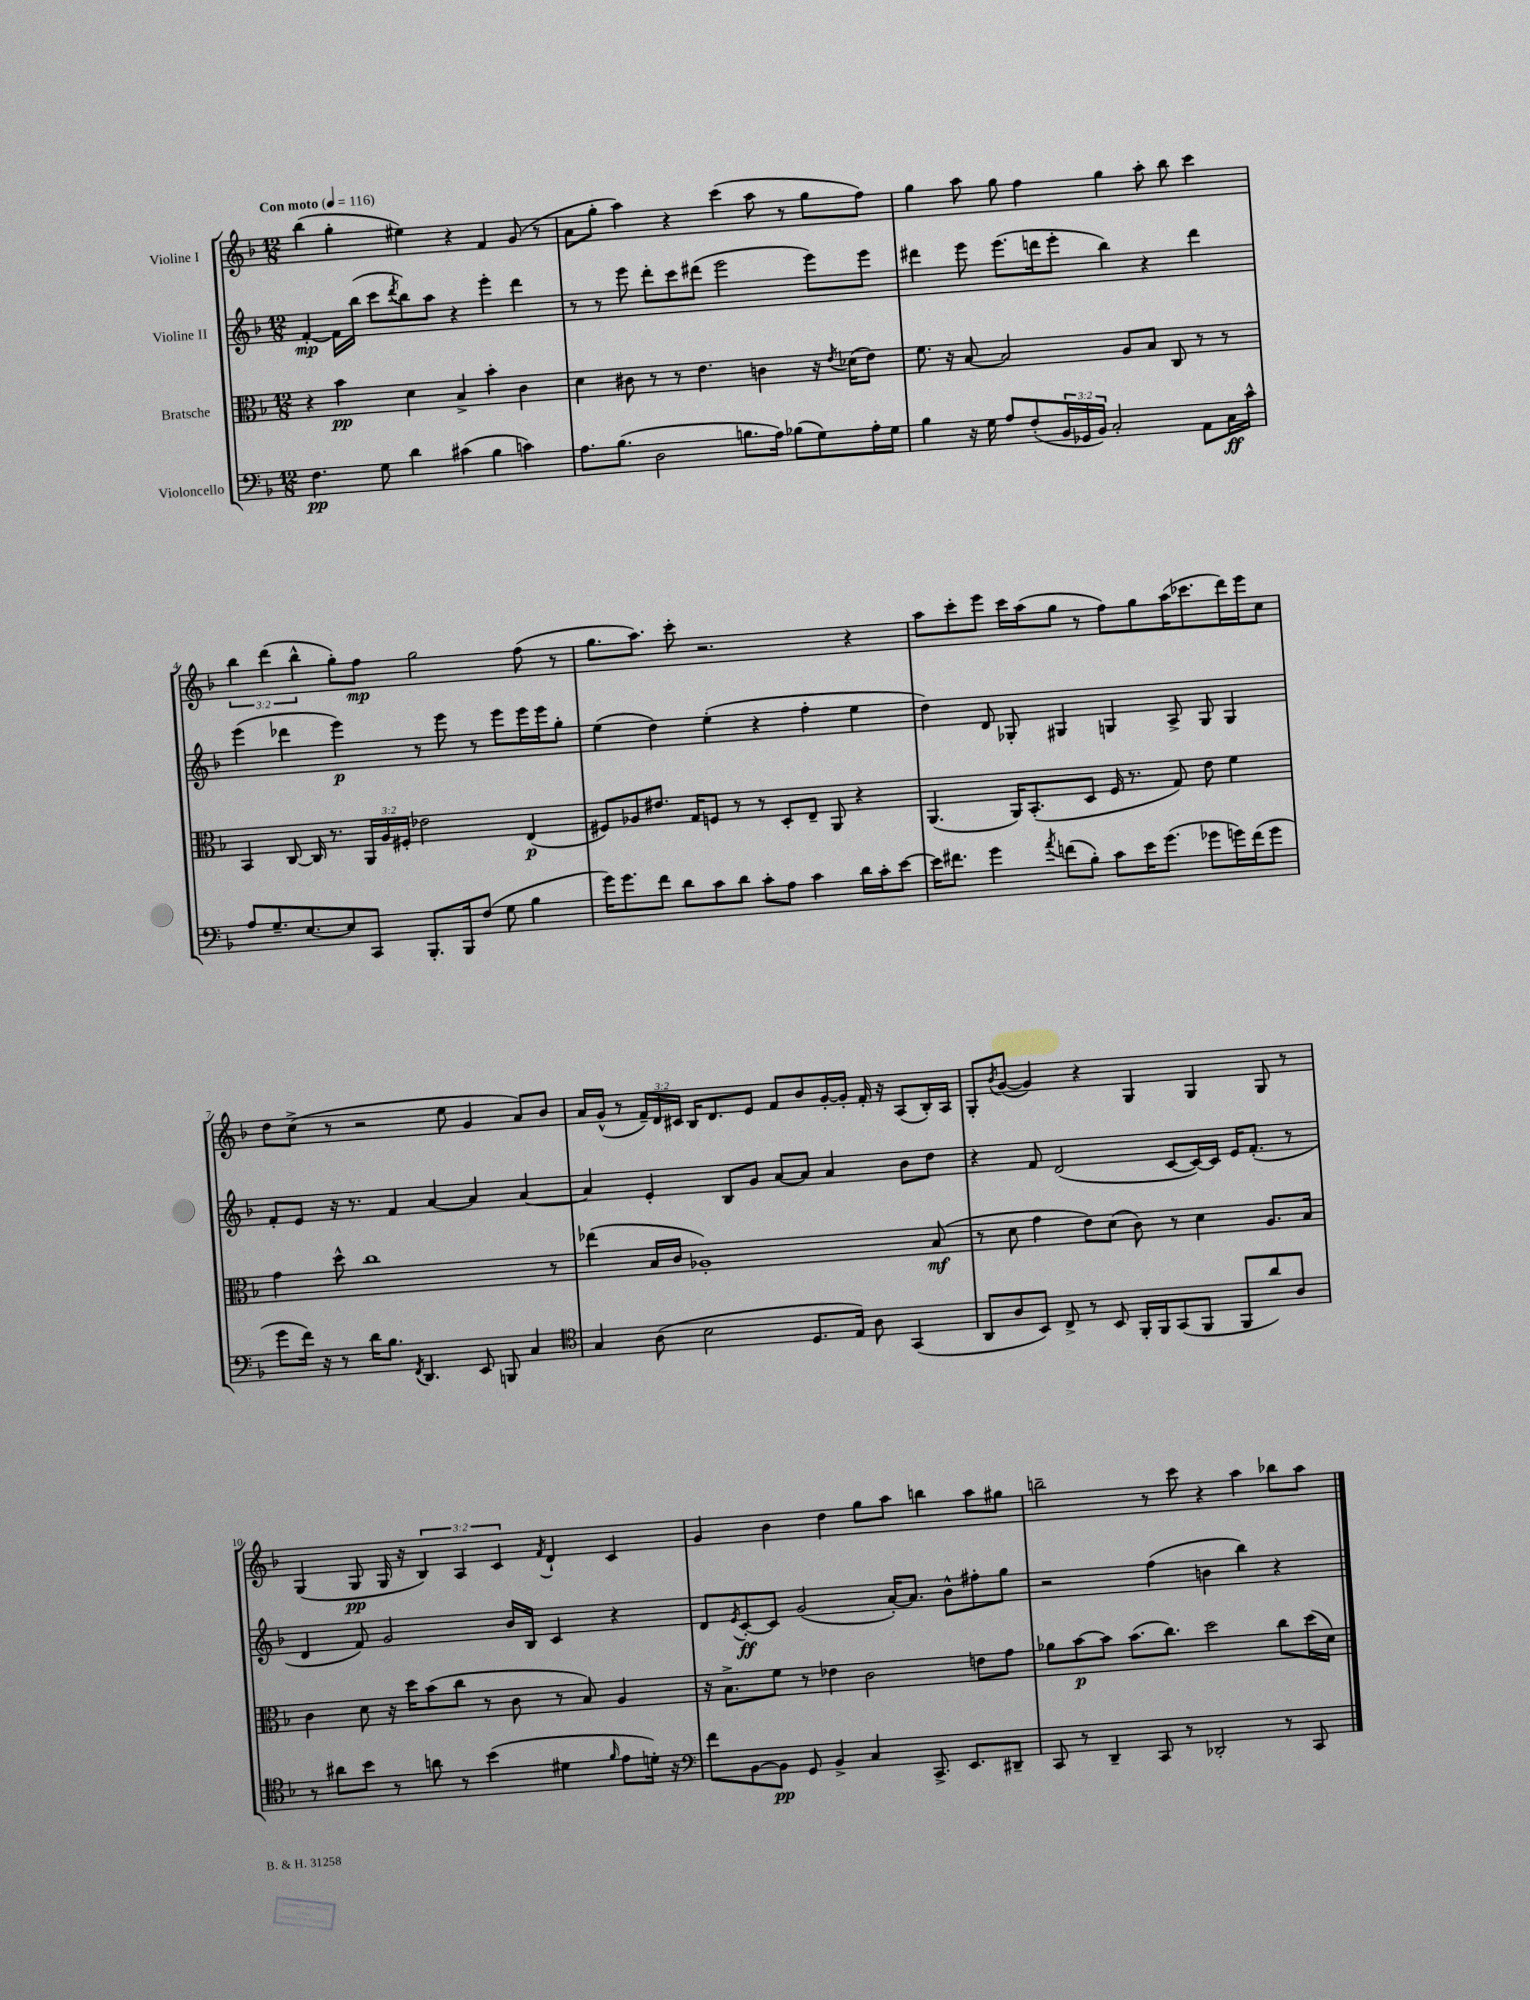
<<
\new StaffGroup <<
\new Staff = "s0" \with { instrumentName = "Violine I" } {
    \clef treble \key f \major \numericTimeSignature \time 12/8 \override Staff.TupletNumber.text = #tuplet-number::calc-fraction-text \tempo "Con moto" 4 = 116
    bes''4( g''4-. eis''4) r4 f'4 g'8( r8 |
    a'8 g''8-. a''4) r4 c'''4( a''8 r8 g''8 f''8) |
    g''4 a''8 g''8 f''4 g''4 a''8-. bes''8 c'''4 |
    \tuplet 3/2 { bes''4 d'''4( bes''4-^ } g''8-.) f''8\mp g''2 f''8( r8 |
    g''8. a''8.) c'''8-. r2. r4 |
    a''8 c'''8-. e'''8 c'''16 a''16( g''8 r8 f''8) g''8 a''16( ces'''8. d'''16) e'''16 c''8 |
    d''8 c''8->( r8 r2 e''8 g'4 a'8) bes'8 |
    a'16 g'16-^( r8 \tuplet 3/2 { f'16--) d'16 cis'16 } bes16 d'8. e'8 f'8 bes'8 g'16~-. g'16-. f'16-. r16 a8( bes16-.) a16 |
    g8-. \acciaccatura { bes'8 } g'8~( g'4) r4 g4 g4 g8 r8 |
    g4( g8\pp g16 r16 \tuplet 3/2 { bes4) a4 c'4 } \acciaccatura { f'8 } d'4-! c'4 |
    g'4 bes'4 d''4 g''8 a''8 b''4 a''8 gis''8 |
    b''2-- r8 c'''8 r4 a''4 bes''8 a''8 \bar "|." |
}
\new Staff = "s1" \with { instrumentName = "Violine II" } {
    \clef treble \key f \major \numericTimeSignature \time 12/8
    f'4~-.\mp f'16 bes''16( c'''8 \acciaccatura { d'''8 } bes''8) a''8 r4 e'''4-. d'''4 |
    r8 r8 e'''8 d'''8-. c'''8 dis'''8( e'''2 e'''8) e'''8 |
    dis'''4 e'''8 e'''8.( d'''16 e'''8-. bes''4) r4 d'''4 |
    e'''4( des'''4 e'''4\p) r8 e'''8 r8 e'''8 e'''16 e'''16 g''8-. |
    e''4( d''4) e''4-.( r4 f''4-. e''4 |
    d''4) d'8 ges8-. gis4 g4 a8-> g8 g4 |
    f'8-. e'8 r16 r8. f'4 a'4~ a'4 a'4~ |
    a'4 e'4-. bes8 g'8 a'8~ a'8 a'4 bes'8 d''8 |
    r4 f'8 d'2( c'8~ c'16~) c'16 e'16 f'8.-.( r8 |
    d'4 f'8) g'2 bes'16 bes16 c'4 r4 |
    d'8 \acciaccatura { e'8 } c'8~-.\ff c'8 g'2( a'16~-.) a'8. bes'8-^ fis''8-. g''8 |
    r2 f''4( b'4 bes''4) r4 \bar "|." |
}
\new Staff = "s2" \with { instrumentName = "Bratsche" } {
    \clef alto \key f \major \numericTimeSignature \time 12/8 \override Staff.TupletNumber.text = #tuplet-number::calc-fraction-text
    r4 bes'4\pp d'4 bes4-> bes'4-. c'4 |
    d'4 cis'8 r8 r8 e'4. c'4 r16 \acciaccatura { e'8 } des'16( e'8) |
    f'8. r16 bes8~ bes2 a8 bes8 c8 r8 r8 |
    bes,4 c8~ c16 r8. \tuplet 3/2 { a,16 a16 fis16-. } ees'2 e4\p( |
    fis8) aes8 eis'8. g16 f8 r8 r8 d8-. e8-- a,8 r4 |
    a,4.( a,16) bes,8.-.( d8 f16 r8. g8) e'8 f'4 |
    g'4 d''8-^ c''1 r8 |
    ees''4( bes16 c'16 aes1-.) bes8\mf( |
    r8 d'8 g'4 e'8) d'8( c'8) r8 d'4 a8. bes16 |
    c'4 d'8 r16 d''16 bes'8( c''8 r8 c'8 r8 bes8) a4 |
    r16 bes8.-> f'8 r8 ees'4 c'2 e'8 g'8 |
    aes'8 bes'8~\p bes'8 bes'8.( c''8.) d''2 c''8 d''16( d'16) \bar "|." |
}
\new Staff = "s3" \with { instrumentName = "Violoncello" } {
    \clef bass \key f \major \numericTimeSignature \time 12/8 \override Staff.TupletNumber.text = #tuplet-number::calc-fraction-text
    f4.\pp g8 d'4 cis'4( bes4 c'4) |
    a8. bes8.( d2 b8. a16) bes8( g8) a16-. g16 |
    bes4 r16 g16 a8 f8-.( \tuplet 3/2 { bes,16 ges,16 bes,16) } c2-. a,8 c16\ff c'16-^ |
    a8 g8.-- e8.~ e8 c,8 bes,,8.-. bes,,16 f8( g8 bes4 |
    g'16) g'8. f'8 d'8 c'8 d'8 c'8-. a8 c'4 d'16 c'16-. e'8~ |
    e'16 fis'8. g'4 \acciaccatura { a'8 } f'8( bes8-.) c'8 e'16 g'8.( ges'8 g'16) f'16( g'8 |
    g'8 f'16) r16 r8 d'16 bes8. \acciaccatura { f,8 } d,4. e,8 b,,8 c4 |
    \clef tenor g4 a8( bes2 d8. e16) a8 g,4( |
    a,8 a8 bes,8) c8-> r8 bes,8 f,16-. f,16 g,8( f,8 f,8 a'8) a8 |
    r8 ais'8 bes'8 r8 a'8 r8 bes'4( dis'4 \grace { f'16 } e'8 d'16-.) r16 |
    \clef bass f'8 bes,8~ bes,8\pp g,8 bes,4-> c4 c,8.-> e,8. dis,8-- |
    c,8 r8 d,4-- c,8 r8 des,2-. r8 c,8 \bar "|." |
}
>>
>>
